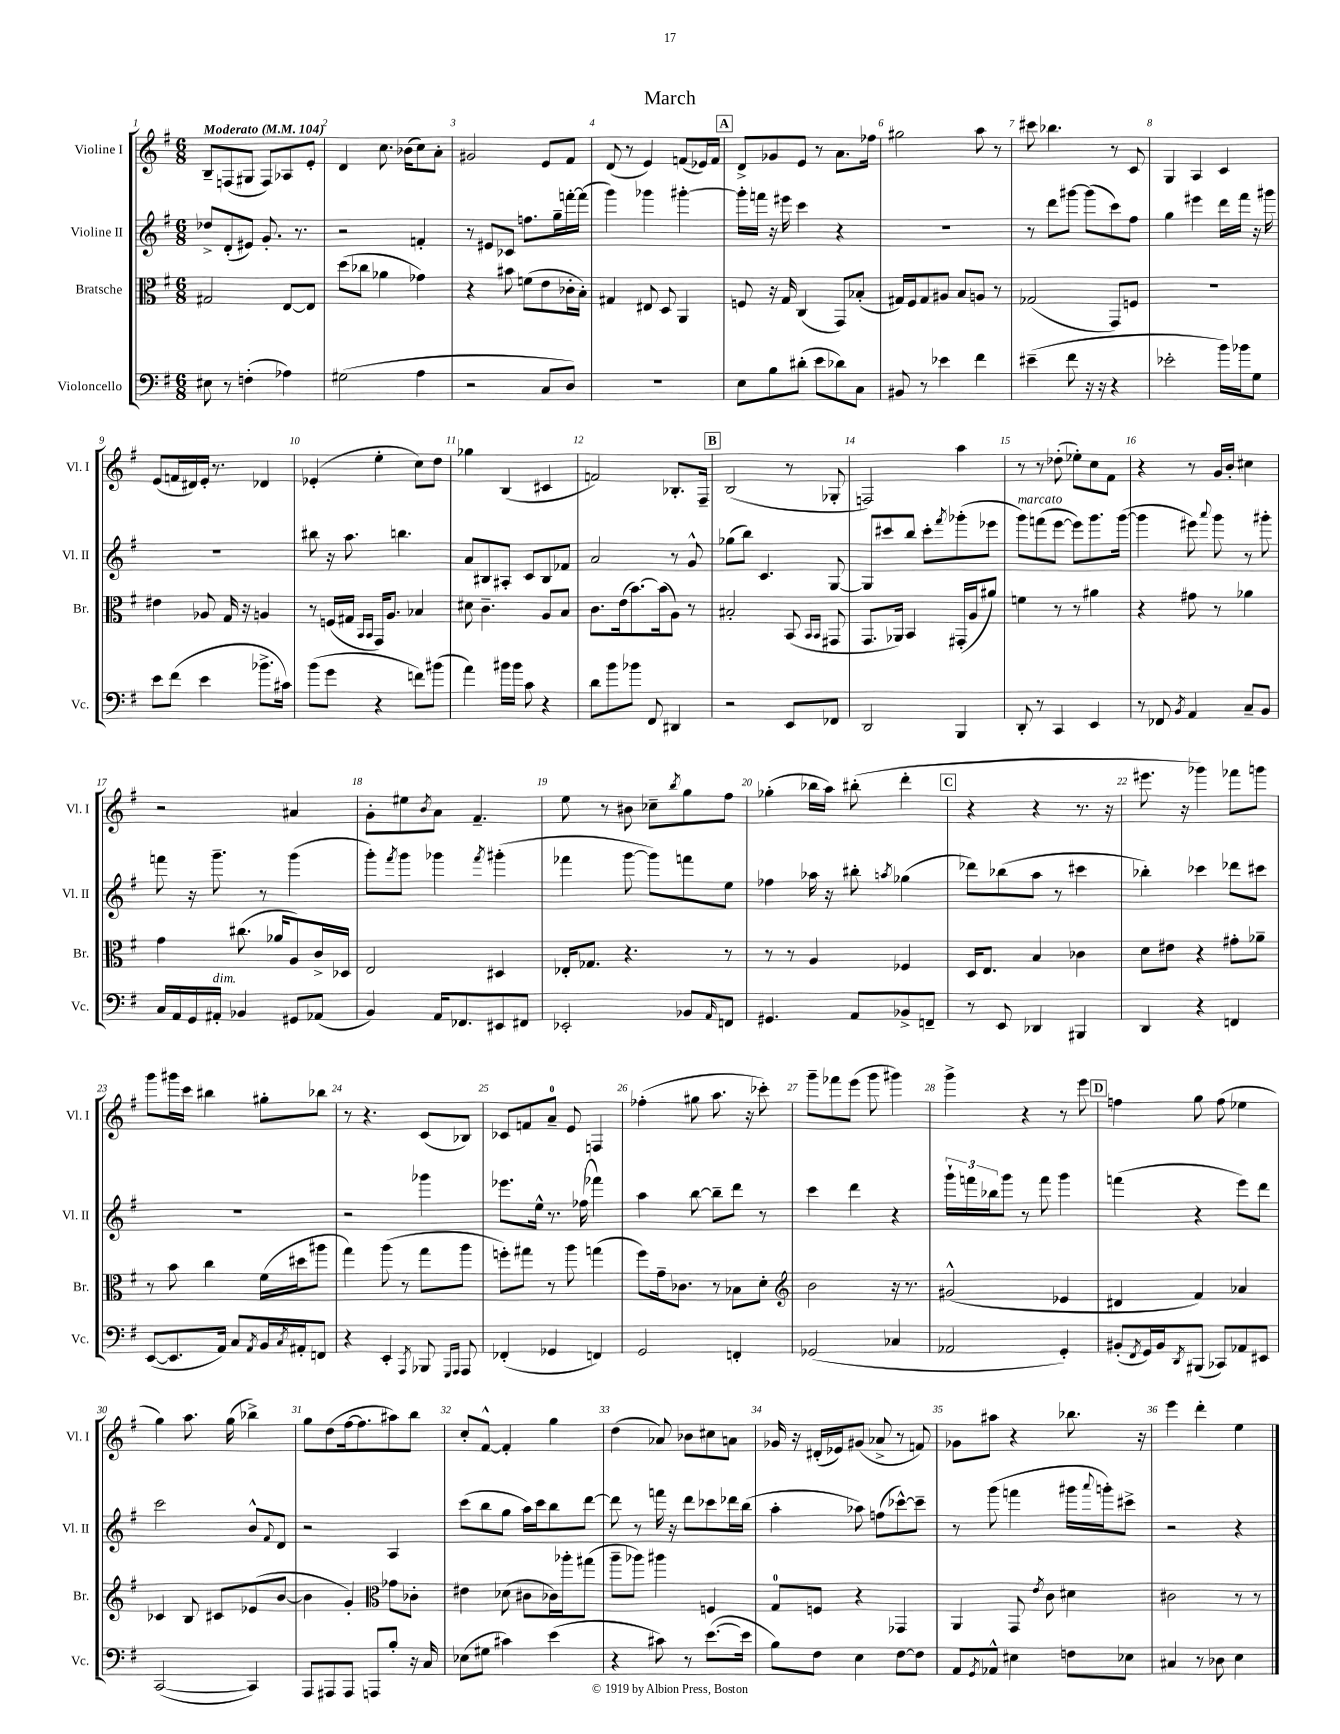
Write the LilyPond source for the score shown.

\header { title = "March" }
<<
\new StaffGroup <<
\new Staff = "s0" \with { instrumentName = "Violine I" shortInstrumentName = "Vl. I" } {
    \clef treble \key g \major \numericTimeSignature \time 6/8 \tempo "Moderato" 4 = 104
    b8-- f8( gis8 f8) aes8 e'8-. |
    d'4 c''8. bes'16( c''8) a'8-. |
    gis'2 e'8 fis'8 |
    d'8( r8 e'4) f'8( ees'16) f'16 |
    \mark \markup { \box "A" } d'8-> ges'8 e'8 r8 a'8. fes''16 |
    gis''2 a''8 r8 |
    cis'''8 bes''4. r8 c'8 |
    g4 a4 c'4 |
    e'8( f'16 dis'16) e'16-. r8. des'4 |
    ees'4-.( e''4-. c''8) d''8 |
    ges''4 b4( cis'4 |
    f'2) bes8.-. fis16-- |
    \mark \markup { \box "B" } b2( r8 ges8-. |
    f2) a''4 |
    r8 r8 des''8-.( ees''8-.) c''8 fis'8 |
    r4 r8 g'16 b'16-. cis''4 |
    r2 ais'4 |
    g'8-. eis''8 \acciaccatura { b'8 } a'8 fis'4.-- |
    e''8 r8 bis'8 ces''8-- \acciaccatura { b''8 } g''8 fis''8 |
    ges''4-.( bes''16 a''16) bis''8-.( d'''4-. |
    \mark \markup { \box "C" } r4 r4 r8. r16 |
    eis'''8. r16 ges'''4) fes'''8 g'''8 |
    g'''8 gis'''16 c'''16 bis''4 gis''8-. bes''8 |
    r8 r4. c'8( bes8) |
    ces'8 f'8 a'8-0-- e'8 f4 |
    fes''4-.( gis''8 a''8. r16 ces'''8-.) |
    g'''8-- fes'''8 e'''8( g'''8 gis'''4) |
    g'''4-> r4 r8 e'''8 |
    \mark \markup { \box "D" } f''4 g''8 f''8( ees''4 |
    g''4) a''8. g''16( bes''4->) |
    g''8 d''8( fis''16~ fis''8. ais''8) b''8 |
    c''8-. fis'8~-^ fis'4-. g''4 |
    d''4( aes'8) bes'8 cis''8 a'8 |
    ges'16 r16 dis'16-.( ees'16) gis'8( aes'8-> r8 f'8) |
    ges'8 ais''8 r4 bes''8. r16 |
    e'''4 d'''4-. e''4 \bar "|." |
}
\new Staff = "s1" \with { instrumentName = "Violine II" shortInstrumentName = "Vl. II" } {
    \clef treble \key g \major \numericTimeSignature \time 6/8
    des''8-> d'8-.( eis'8) g'8.-. r8. |
    r2 f'4-. |
    r8 eis'8 ces'8 f''8. g''16-- f'''16~-. f'''16( |
    g'''4) ges'''4 gis'''4~-. |
    \mark \markup { \box "A" } gis'''16-. f'''16 r16 eis'''16 c'''4 r4 |
    R2. |
    r8 d'''8 gis'''8~ gis'''8( c'''8) fis''8 |
    g''4 eis'''4 d'''16 fis'''16 r16 gis'''16 |
    R2. |
    bis''8 r16 a''8. b''4. |
    a'8 bis8 ais8-. c'8 bis8 fes'8 |
    a'2 r8 g'8-^ |
    \mark \markup { \box "B" } ges''8( b''8) c'4. g8~ |
    g8 cis'''8 b''8 cis'''8-. \acciaccatura { fis'''8 } ges'''8-.( ees'''8 |
    g'''8^\markup { \italic "marcato" }) f'''8( e'''8~ e'''8) g'''8. g'''16~( |
    g'''4 eis'''8) \appoggiatura { a'''8 } g'''8 r8 gis'''8-. |
    f'''8 r16 g'''8.-- r8 g'''4( |
    g'''8-.) \acciaccatura { fis'''8 } g'''8 ges'''4 \acciaccatura { fis'''8 } gis'''4-.( |
    fes'''4 g'''8~ g'''8) f'''8 e''8 |
    fes''4 aes''16 r16 bis''8-. \acciaccatura { a''8 } ges''4( |
    \mark \markup { \box "C" } des'''8) bes''8( a''8 r8 cis'''4 |
    bes''4-.) ces'''4 des'''8 cis'''8 |
    R2. |
    r2 ges'''4 |
    ees'''8. e''16-^ r8. fes''16( fes'''4) |
    a''4 b''8~ b''8-- d'''8 r8 |
    c'''4 d'''4 r4 |
    \tuplet 3/2 { g'''16-! f'''16 bes''16 } g'''8 r8 f'''8 g'''4 |
    \mark \markup { \box "D" } f'''4( r4 e'''8) d'''8 |
    c'''2 b'8-^ \appoggiatura { fis'8 } d'8 |
    r2 a4 |
    c'''8( b''8 g''8 a''16) c'''16 b''8 d'''8~ |
    d'''8 r8 f'''16 r16 d'''8 ces'''8 des'''16 b''16( |
    a''4-. aes''8) f''8( ces'''8~-^) ces'''8-- |
    r8 g'''8( f'''4 gis'''16 \appoggiatura { a'''8 } g'''16-.) cis'''8-> |
    r2 r4 \bar "|." |
}
\new Staff = "s2" \with { instrumentName = "Bratsche" shortInstrumentName = "Br." } {
    \clef alto \key g \major \numericTimeSignature \time 6/8
    gis2 e8~ e8 |
    d''8( ces''8 aes'4 ges'4) |
    r4 bis'8 f'8( e'8 ces'16-. b16-.) |
    gis4 eis8 d8 a,4 |
    \mark \markup { \box "A" } f8 r16 g16 c4( g,8) bes8-.( |
    gis16) fis16 gis8 ais8 b8 a8 r8 |
    ges2( g,8) f8 |
    R2. |
    eis'4 aes8 g16 r16 a4 |
    r8 f16( gis16 \grace { b,16 b,16 } g,16) a8. bes4 |
    dis'8 c'4.-- a8 b8 |
    c'8. e'16( b'8.~) b'16( a8) r8 |
    \mark \markup { \box "B" } bis2-. b,8( \grace { b,16 b,16 } gis,8 |
    g,8. aes,16) b,4 gis,16-.( a16 ais'8) |
    f'4 r8 r8 ais'4 |
    r4 gis'8 r8 aes'4 |
    g'4 cis''8.( aes'16 a8) c'16-> des16 |
    e2 dis4 |
    ees16-. ges8. r4. r8 |
    r8 r8 a4 fes4 |
    \mark \markup { \box "C" } d16 e8. b4 ces'4 |
    d'8 eis'8 r4 gis'8-. aes'8-- |
    r8 b'8 c''4 fis'16( dis''16 ais''8 |
    g''4) a''8( r8 g''8 a''8 |
    f''8-.) gis''8 r8 a''8 g''4( |
    fis''8) g'16-- ces'8. r8 bes8 d'8-. |
    \clef treble b'2 r16 r8. |
    gis'2-^( ees'4 |
    \mark \markup { \box "D" } dis'4 fis'4) aes'4 |
    ces'4 b8 cis'8 ees'8( b'8~ |
    b'4 g'4-.) \clef alto ges'8 ces'8-. |
    eis'4 des'8( cis'8 ces'16) aes''16-. gis''8( |
    a''8-- aes''8) ais''4 f4 |
    g8-0 f8 r4 ges,4 |
    a,4 g,8 \acciaccatura { e'8 } c'8 dis'4 |
    cis'2 r8 r8 \bar "|." |
}
\new Staff = "s3" \with { instrumentName = "Violoncello" shortInstrumentName = "Vc." } {
    \clef bass \key g \major \numericTimeSignature \time 6/8
    eis8 r8 f4-.( aes4) |
    gis2( a4 |
    r2 c8 d8) |
    r2. |
    \mark \markup { \box "A" } e8 b8 dis'8-.( e'8 des'8) c8 |
    bis,8 r8 ees'4 fis'4 |
    eis'4--( fis'8 r16 r16 r4 |
    ees'2-. b'16) bes'16 g8 |
    e'8 fis'8( e'4 bes'8.-> cis'16) |
    b'8( g'8 r4 f'8) bis'8( |
    a'4) bis'16 bis'16 c'8 r4 |
    d'8 b'8 bes'8 fis,8 dis,4 |
    \mark \markup { \box "B" } r2 e,8 fes,8 |
    d,2 b,,4 |
    d,8-. r8 c,4 e,4 |
    r8 fes,8 \acciaccatura { b,8 } a,4 c8-- b,8 |
    c16 a,16 g,16 ais,16-.^\markup { \italic "dim." } bes,4 gis,8 aes,8( |
    b,4) a,16 fes,8. eis,8 fis,8 |
    ees,2-. bes,8 \grace { a,16 } f,8 |
    gis,4. a,8 bes,8-> f,8-- |
    \mark \markup { \box "C" } r8 e,8 des,4 bis,,4 |
    d,4 r4 f,4 |
    e,8~( e,8. a,16) c8 \acciaccatura { a,8 } b,16 \acciaccatura { c8 } ais,16-. f,8 |
    r4 e,4-. \acciaccatura { a,,8 } bes,,8 \grace { g,,16 a,,16 } a,,8 |
    fes,4-.( ges,4 f,4) |
    g,2 f,4-. |
    ges,2( ces4 |
    aes,2 g,4-.) |
    \mark \markup { \box "D" } bis,8-.( \acciaccatura { fis,8 } g,16) bis,16 \acciaccatura { d,8 } bis,,8( ces,8) aes,8 eis,8 |
    c,2~( c,4) |
    a,,8 ais,,8 ais,,8 a,,8 b8-. r16 c16 |
    ees8( gis8 cis'4) e'4( |
    r4 cis'8) r8 e'8.~( e'16 |
    b8) fis8 e4 fis8~ fis8 |
    a,8 \acciaccatura { g,8 } aes,8-^ eis4 f8 ees8 |
    cis4 r8 des8 e4 \bar "|." |
}
>>
>>
\layout { \context { \Score \override BarNumber.break-visibility = ##(#f #t #t) barNumberVisibility = #all-bar-numbers-visible } }
